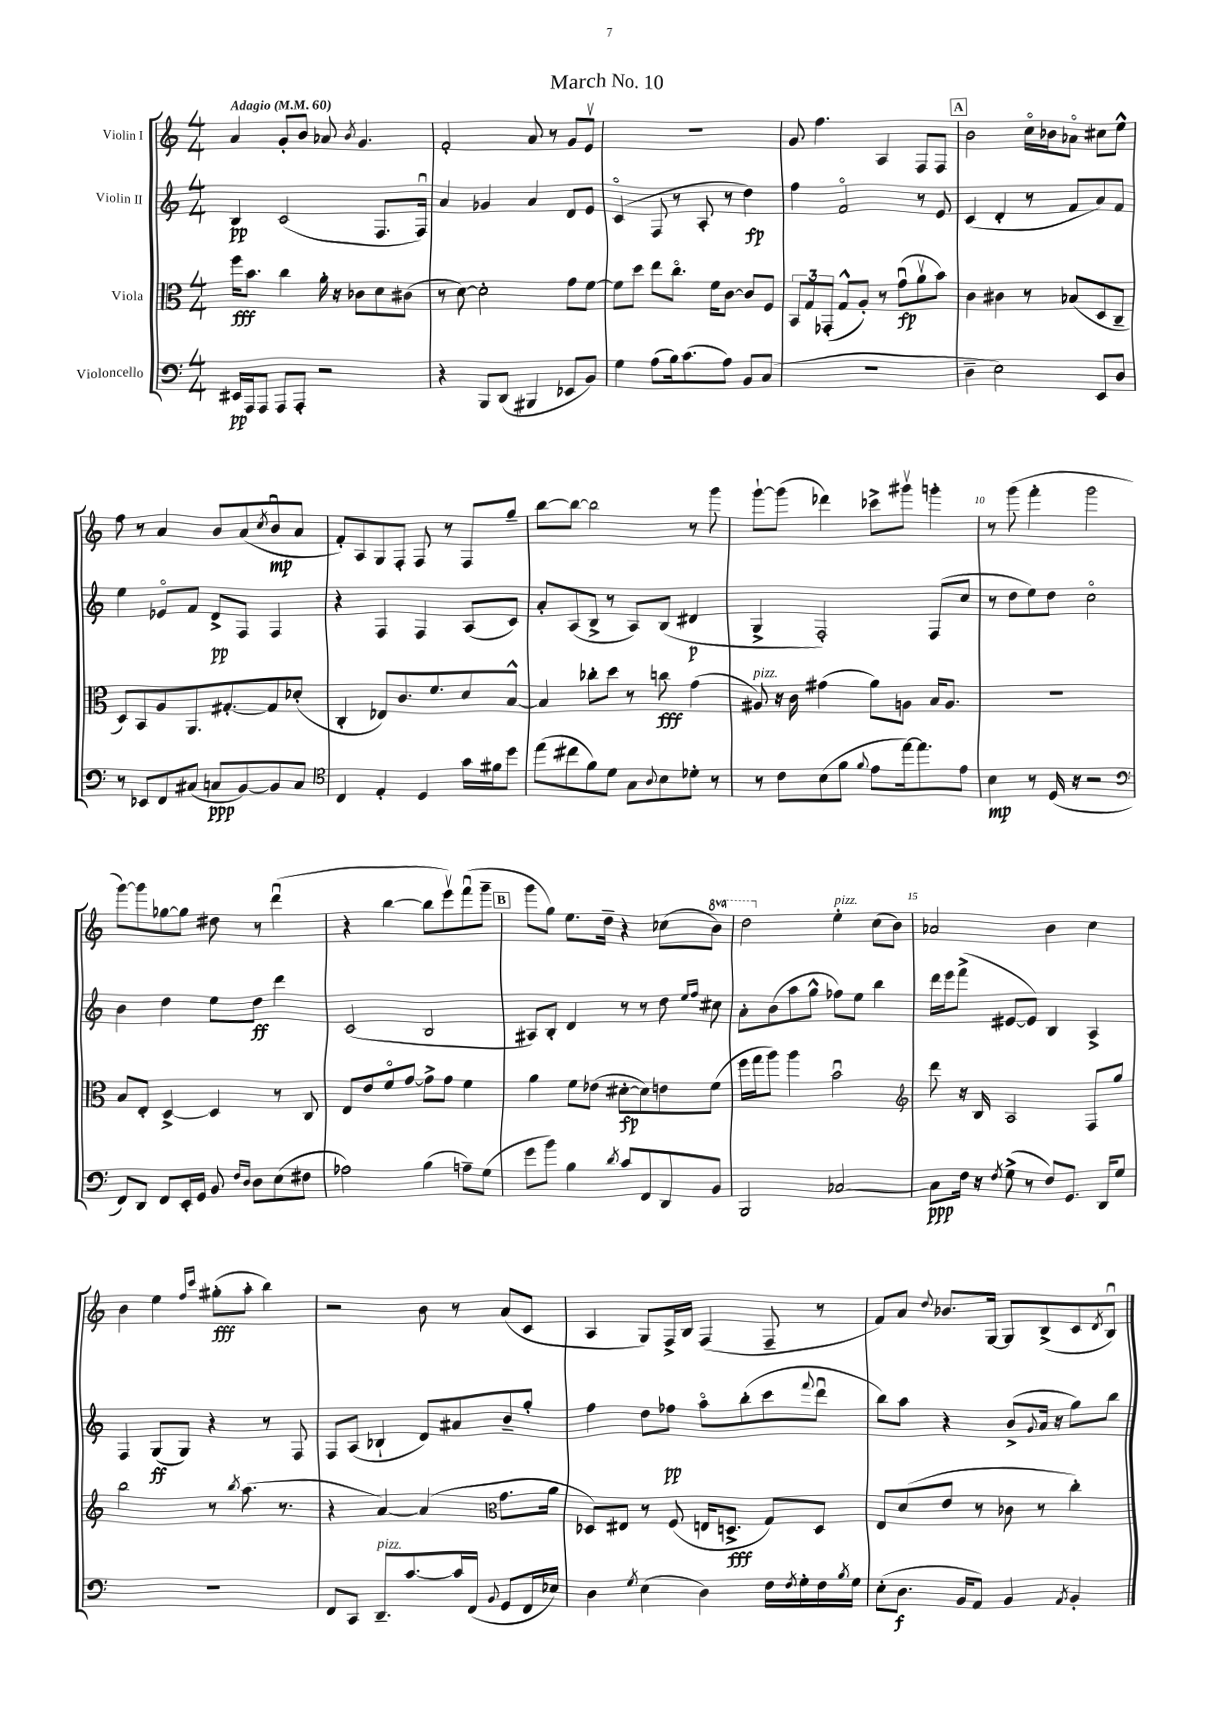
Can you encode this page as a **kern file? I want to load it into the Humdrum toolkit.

**kern	**dynam	**kern	**dynam	**kern	**dynam	**kern	**dynam
*part4	*part4	*part3	*part3	*part2	*part2	*part1	*part1
*staff4	*staff4	*staff3	*staff3	*staff2	*staff2	*staff1	*staff1
*I"Violoncello	*	*I"Viola	*	*I"Violin II	*	*I"Violin I	*
*clefF4	*	*clefC3	*	*clefG2	*	*clefG2	*
*k[]	*	*k[]	*	*k[]	*	*k[]	*
*M4/4	*	*M4/4	*	*M4/4	*	*M4/4	*
*MM60	*	*MM60	*	*MM60	*	*MM60	*
=1	=1	=1	=1	=1	=1	=1	=1
!	!	!	!	!	!	!LO:TX:a:B:t=Adagio	!
16EE#X/LL	pp	16ff\KL	fff	4B/	pp	4a/	.
16AAA/J	.	8.b\J	.	.	.	.	.
8AAA/J	.	.	.	.	.	.	.
8AAA/L	.	4cc\	.	(2c/	.	8g'/L	.
8AAA'/J	.	.	.	.	.	8b/J	.
2r	.	16a'\	.	.	.	8a-X/	.
.	.	16r	.	.	.	.	.
.	.	.	.	.	.	8qb/	.
.	.	8c-X\L	.	.	.	4.g/	.
.	.	8d\	.	8.F/L	.	.	.
.	.	(8c#X\J	.	.	.	.	.
.	.	.	.	16Fu/Jk)	.	.	.
=2	=2	=2	=2	=2	=2	=2	=2
4r	.	8r	.	4a/	.	2f'/	.
.	.	[8d\)	.	.	.	.	.
8BBB/L	.	2d'\]	.	4g-X/	.	.	.
(8DD/J	.	.	.	.	.	.	.
4BBB#X/	.	.	.	4a/	.	8a/	.
.	.	.	.	.	.	8r	.
8EE-X/L	.	8g\L	.	8d/L	.	8g/L	.
8BB/J)	.	[8f\J	.	8e/J	.	8ev/J	.
=3	=3	=3	=3	=3	=3	=3	=3
4G\	.	8f\L]	.	(4c/	.	1r	.
.	.	8dd\J	.	.	.	.	.
(8A\L	.	8ee\L	.	8F/	.	.	.
16B\k)	.	8.cc\J	.	8r	.	.	.
(8.c\	.	.	.	.	.	.	.
.	.	.	.	8A'/	.	.	.
.	.	16f\KL	.	.	.	.	.
8A\J)	.	[8c\J	.	8r	.	.	.
8BB/L	.	8c/L]	.	4dd\)	fp	.	.
(8C/J	.	8F/J	.	.	.	.	.
=4	=4	=4	=4	=4	=4	=4	=4
1r	.	12BB/L	.	4ff\	.	8g/	.
.	.	12G/	.	.	.	.	.
.	.	.	.	.	.	4.ff\	.
.	.	(12GG-X'/J	.	.	.	.	.
.	.	8G^^/L	.	2f/	.	.	.
.	.	8A'/J)	.	.	.	.	.
.	.	8r	.	.	.	4A/	.
.	.	(8gu\L	fp	.	.	.	.
.	.	8av\	.	8r	.	8F/L	.
.	.	8b\J)	.	8e/	.	8F/J	.
!!LO:REH:place=s1:t=A
=5	=5	=5	=5	=5	=5	=5	=5
4D~\	.	4c\	.	(4c/	.	2b\	.
2E\)	.	4c#X\	.	4d'/	.	.	.
.	.	8r	.	8r	.	16cc\LL	.
.	.	.	.	.	.	16b-X\J	.
.	.	(8B-X/L	.	8f/L	.	8a-X\J	.
8EE/L	.	8D/	.	8a/)	.	8cc#X\L	.
8D/J	.	8C~/J	.	8f/J	.	8ee^^\J	.
!!LO:LB:g=z
=6	=6	=6	=6	=6	=6	=6	=6
8r	.	8D/L)	.	4ee\	.	8ff\	.
8EE-X/L	.	8BB/	.	.	.	8r	.
8FF/	.	8A/	.	8e-X/L	.	4a/	.
(8C#X/J	.	8.AA/	.	8f/J	.	.	.
8Cn/L	ppp	.	.	8d^/L	pp	8b/L	.
.	.	[8.G#X'/	.	.	.	.	.
[8BB/)	.	.	.	8F/J	.	(8a/	.
.	.	.	.	.	.	8qcc/	.
8BB/]	.	8G#/]	.	4F/	.	8bu/	mp
8C/J	.	(8d-X'/J	.	.	.	8a/J	.
=7	=7	=7	=7	=7	=7	=7	=7
*clefC4	*	*	*	*	*	*	*
4C/	.	4C'/	.	4r	.	8f'/L)	.
.	.	.	.	.	.	8A/	.
4E'/	.	8E-X/L)	.	4F/	.	8G/	.
.	.	8.c/	.	.	.	8F'/J	.
4D/	.	.	.	4F/	.	8F/	.
.	.	8.f/	.	.	.	.	.
.	.	.	.	.	.	8r	.
16g\LL	.	8d/	.	(8A/L	.	8F/L	.
16f#X\J	.	.	.	.	.	.	.
8dd\J	.	[8B^^/J	.	8c/J)	.	8gg~/J	.
=8	=8	=8	=8	=8	=8	=8	=8
(8ee\L	.	4B/]	.	8a'/L	.	[8bb\L	.
8cc#X\	.	.	.	(8A/	.	8bb\J_	.
8f\)	.	8cc-X'\L	.	8B^/J	.	2bb\]	.
8d\J	.	8dd\J	.	8r	.	.	.
8G\L	.	8r	.	8A/L)	.	.	.
8qqA/	.	.	.	.	.	.	.
8B\	.	8ccn\	fff	(8B/J	.	.	.
8d-X'\J	.	(4g\	.	4d#X/	p	8r	.
8r	.	.	.	.	.	8ggg\	.
=9	=9	=9	=9	=9	=9	=9	=9
!	!	!LO:TX:a:i:t=pizz.	!	!	!	!	!
8r	.	8A#X/)	.	4G^/	.	[8ggg`\L	.
8c\L	.	16r	.	.	.	(8ggg\J]	.
.	.	16c\	.	.	.	.	.
(8B\	.	(4g#X\	.	2F'/)	.	4ddd-X\)	.
8f\J	.	.	.	.	.	.	.
8qqf/	.	.	.	.	.	.	.
8e\L	.	8a\L)	.	.	.	8ccc-X^\L	.
[16ee\k)	.	8An\J	.	.	.	8ggg#Xv\J	.
8.ee\]	.	.	.	.	.	.	.
.	.	16B/KL	.	(8F/L	.	4gggn'\	.
.	.	8.A/J	.	.	.	.	.
8e\J	.	.	.	8cc/J	.	.	.
=10	=10	=10	=10	=10	=10	=10	=10
4B\	mp	1r	.	8r	.	8r	.
.	.	.	.	8dd\L	.	(8ggg\	.
8r	.	.	.	8ee\)	.	4fff'\	.
(16D/	.	.	.	8dd\J	.	.	.
16r	.	.	.	.	.	.	.
2r	.	.	.	2cc\	.	2ggg\	.
!!LO:LB:g=z
=11	=11	=11	=11	=11	=11	=11	=11
*clefF4	*	*	*	*	*	*	*
8FF/L)	.	8B/L	.	4b\	.	[8ggg\L)	.
8DD/J	.	8E'/J	.	.	.	8ggg\]	.
8FF/L	.	[4D^/	.	4dd\	.	[8gg-X\	.
16EE'/L	.	.	.	.	.	8gg-\J]	.
16GG/JJ	.	.	.	.	.	.	.
8BB/	.	4D/]	.	8ee\L	.	8dd#X\	.
16qqF/LL	.	.	.	.	.	.	.
16qqD/JJ	.	.	.	.	.	.	.
8D\L	.	.	.	8dd\J	ff	8r	.
(8E\	.	8r	.	4ddd\	.	(4dddu\	.
8F#X\J	.	8C/	.	.	.	.	.
=12	=12	=12	=12	=12	=12	=12	=12
2A-X\)	.	8E/L	.	(2c/	.	4r	.
.	.	8e/	.	.	.	.	.
.	.	8f/	.	.	.	[4bb\	.
.	.	[8g/J	.	.	.	.	.
(4B\	.	8g^\L]	.	2B/	.	8bb\L]	.
.	.	8g\J	.	.	.	8eeev\)	.
8An~\L)	.	4f\	.	.	.	(8fffu\	.
(8G\J	.	.	.	.	.	8ggg~\J	.
!!LO:REH:place=s1:t=B
=13	=13	=13	=13	=13	=13	=13	=13
8g\L	.	4a\	.	8A#X/L)	.	8ggg\L	.
8b\J)	.	.	.	8B'/J	.	8gg\J)	.
4B\	.	8f\L	.	4d/	.	8.ee\L	.
.	.	(8e-X\J	.	.	.	.	.
.	.	.	.	.	.	16dd~\Jk	.
8qd/	.	.	.	.	.	.	.
8c/L	.	[8d#X'\L	fp	8r	.	4r	.
8FF/	.	8d#\])	.	8r	.	.	.
8DD/	.	8en\	.	8dd\	.	(8cc-X\L	.
.	.	.	.	16qqee/LL	.	.	.
.	.	.	.	16qqff/JJ	.	.	.
*	*	*	*	*	*	*8va	*
8BB/J	.	(8f\J	.	8cc#X\	.	8bb\J)	.
=14	=14	=14	=14	=14	=14	=14	=14
2BBB/	.	16ff\LL	.	8a'\L	.	2ddd\	.
.	.	16gg\J	.	.	.	.	.
.	.	8aa\J)	.	(8b\	.	.	.
.	.	4aa\	.	8aa\	.	.	.
.	.	.	.	8gg^^\J	.	.	.
*	*	*	*	*	*	*X8va	*
!	!	!	!	!	!	!LO:TX:a:i:t=pizz.	!
[2C-X/	.	2bu\	.	8ff-X\L)	.	4ee'\	.
.	.	.	.	8ee\J	.	.	.
.	.	.	.	4bb\	.	(8cc\L	.
.	.	.	.	.	.	8b\J)	.
=15	=15	=15	=15	=15	=15	=15	=15
*	*	*clefG2	*	*	*	*	*
8C-\L]	ppp	8ddd\	.	16ddd\LL	.	2a-X/	.
.	.	.	.	16eee\J	.	.	.
16F\Jk	.	16r	.	(8fff^\J	.	.	.
16r	.	16B/	.	.	.	.	.
8qF/	.	.	.	.	.	.	.
(8G^\	.	2A/	.	[8e#X/L	.	.	.
8r	.	.	.	8e#/J])	.	.	.
8F/L)	.	.	.	4B/	.	4b\	.
8.GG/J	.	.	.	.	.	.	.
.	.	8F/L	.	4A^/	.	4cc\	.
16DD/KL	.	.	.	.	.	.	.
8G/J	.	8gg/J	.	.	.	.	.
!!LO:LB:g=z
=16	=16	=16	=16	=16	=16	=16	=16
1r	.	2bb\	.	4F/	.	4b\	.
.	.	.	.	(8G/L	ff	4ee\	.
.	.	.	.	8G/J)	.	.	.
.	.	.	.	.	.	16qqff/LL	.
.	.	.	.	.	.	16qqccc/JJ	.
.	.	8r	.	4r	.	(8gg#X'\L	fff
.	.	8qbb/	.	.	.	.	.
.	.	(8.aa\	.	.	.	8aa'\J	.
.	.	.	.	8r	.	4bb\)	.
.	.	8.r	.	.	.	.	.
.	.	.	.	8F/	.	.	.
=17	=17	=17	=17	=17	=17	=17	=17
8FF/L	.	4r	.	8F/L	.	2r	.
8CC/J	.	.	.	(8A/J	.	.	.
!LO:TX:a:i:t=pizz.	!	!	!	!	!	!	!
8.DD~/L	.	[4a/)	.	4B-X`/	.	.	.
[8.c/	.	.	.	.	.	.	.
.	.	(4a/]	.	8d/L)	.	8b\	.
16c/L]	.	.	.	8a#X/	.	8r	.
(16FF/JJ	.	.	.	.	.	.	.
8qqBB/	.	.	.	.	.	.	.
*	*	*clefC3	*	*	*	*	*
8GG/L	.	8.g\L	.	8b~/	.	(8a/L	.
16FF/L	.	.	.	8gg'/J	.	8c/J	.
16E-X/JJ)	.	16a\Jk	.	.	.	.	.
=18	=18	=18	=18	=18	=18	=18	=18
4D\	.	8D-X/L)	.	4ff\	.	4A/	.
.	.	8E#X/J	.	.	.	.	.
8qG/	.	.	.	.	.	.	.
(4E\	.	8r	.	8dd\L	.	8G/L)	.
.	.	(8F/	.	8ff-X\J	pp	16F^/L	.
.	.	.	.	.	.	16B/JJ	.
4D\)	.	16En/KL	.	8aa\L	.	(4F/	.
.	.	8.Dn^/J	fff	.	.	.	.
.	.	.	.	(8bb'\	.	.	.
16F\LL	.	8G/L)	.	8ccc\	.	8F~/	.
8qF/	.	.	.	.	.	.	.
16G'\	.	.	.	.	.	.	.
.	.	.	.	8qqfff/	.	.	.
16F\	.	8D/J	.	8dddu\J	.	8r	.
8qB/	.	.	.	.	.	.	.
16G\JJ	.	.	.	.	.	.	.
=19	=19	=19	=19	=19	=19	=19	=19
(8E'\L	.	8E/L	.	8bb\L)	.	8f/L)	.
8.D\J	f	(8d/	.	8aa\J	.	8a/J	.
.	.	.	.	.	.	8qqdd/	.
.	.	8e/J	.	4r	.	8.b-X/L	.
16BB/KL	.	.	.	.	.	.	.
8AA/J)	.	8r	.	.	.	.	.
.	.	.	.	.	.	[16G/Jk	.
4BB/	.	8c-X\	.	(8b^/L	.	8G/L]	.
.	.	.	.	8qqg/	.	.	.
.	.	8r	.	16a/Jk	.	(8B^/	.
.	.	.	.	16r	.	.	.
8qAA/	.	.	.	.	.	.	.
4BB'/	.	4cc'\)	.	8gg\L)	.	8c/	.
.	.	.	.	.	.	8qd/	.
.	.	.	.	8bb\J	.	8Bu/J)	.
==	==	==	==	==	==	==	==
*-	*-	*-	*-	*-	*-	*-	*-
